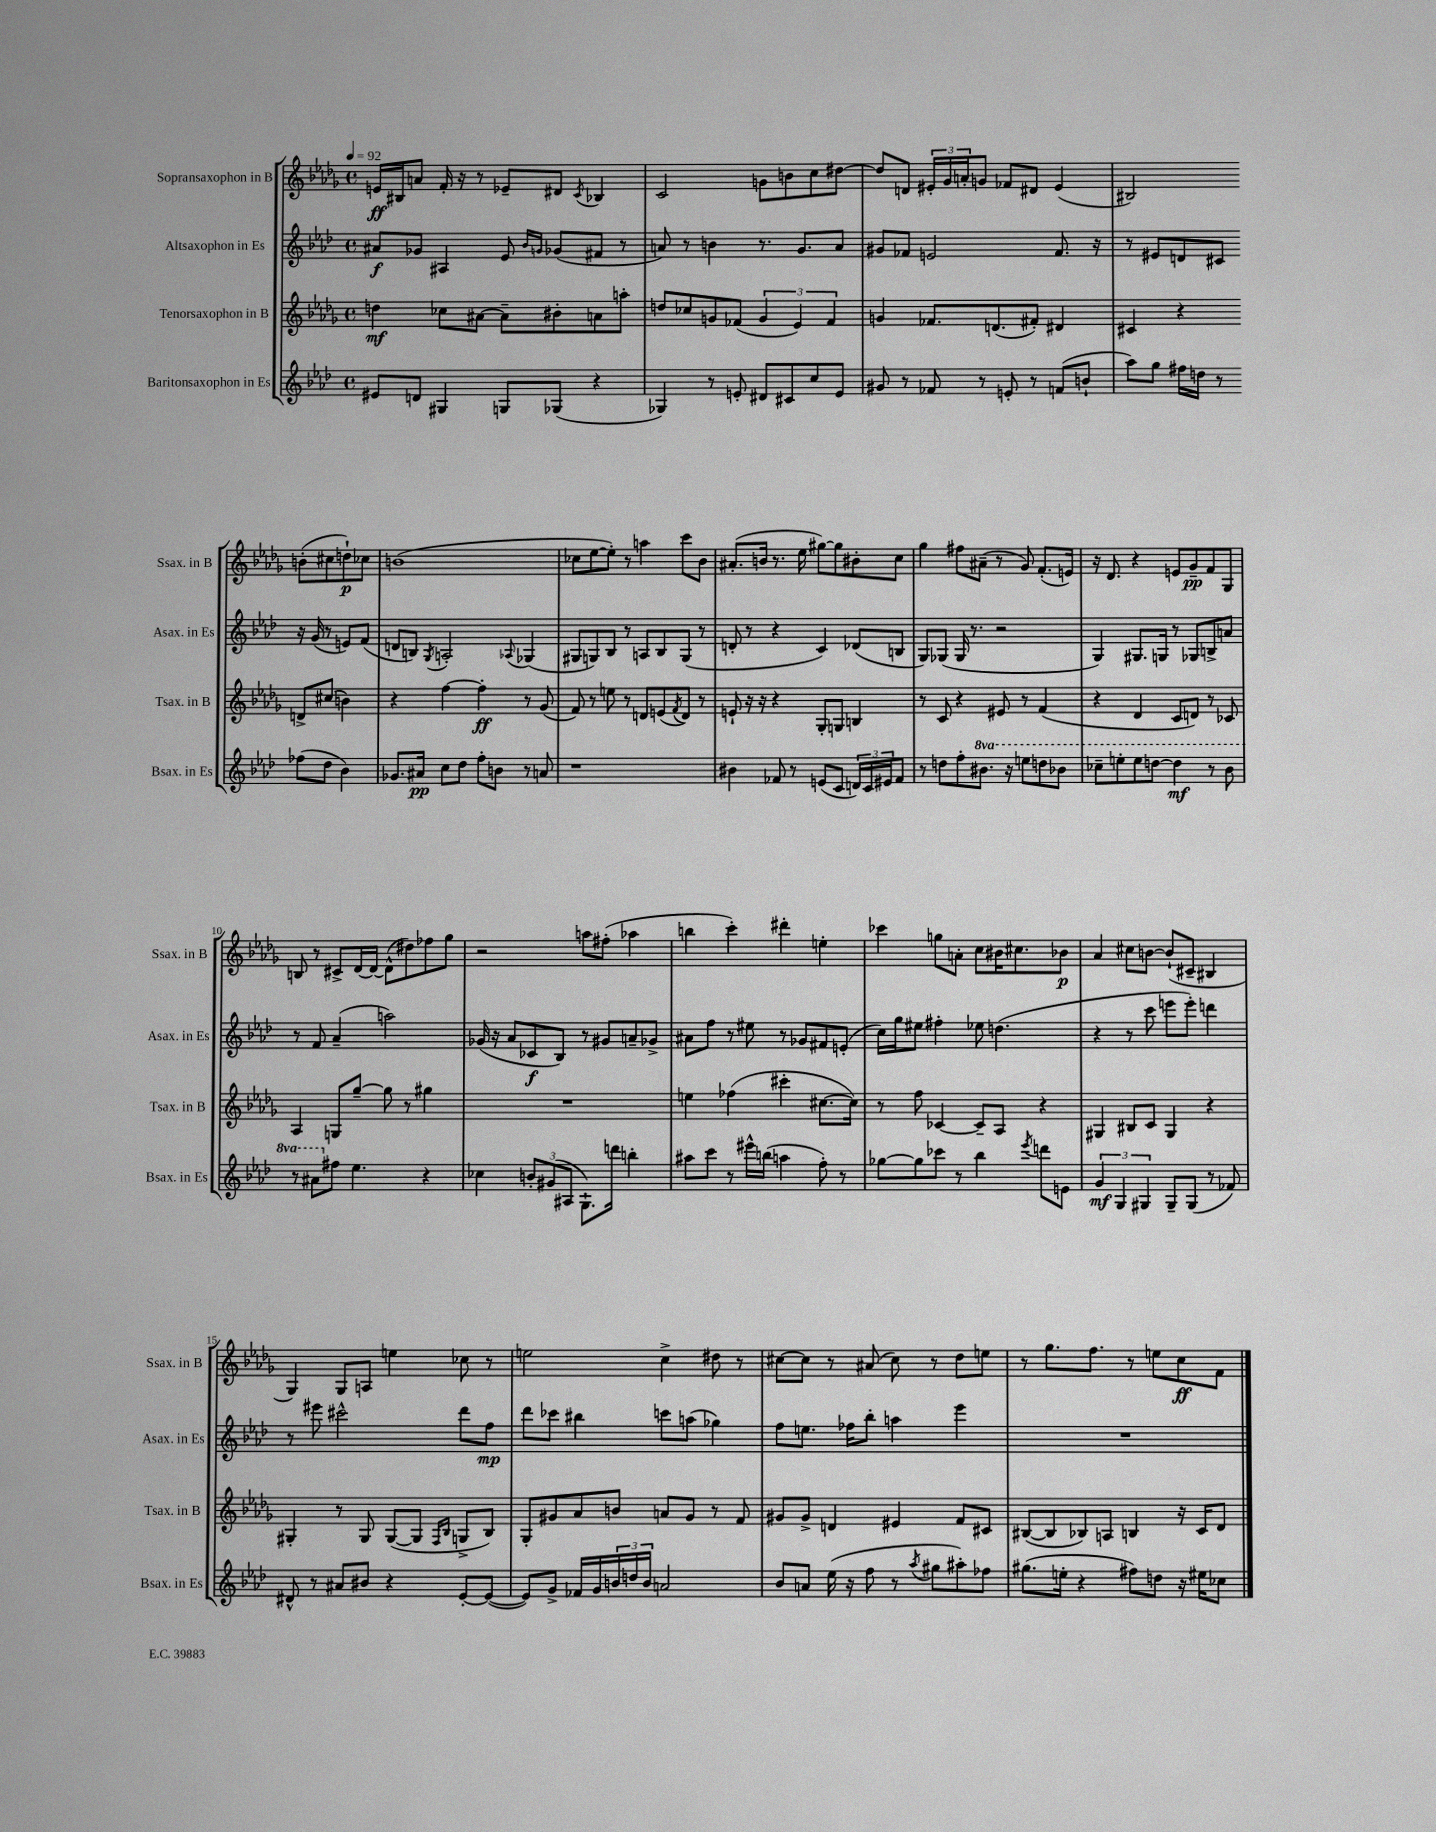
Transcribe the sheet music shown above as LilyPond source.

<<
\new StaffGroup <<
\new Staff = "s0" \with { instrumentName = "Sopransaxophon in B" shortInstrumentName = "Ssax. in B" } {
    \clef treble \key des \major \defaultTimeSignature \time 4/4 \tempo 4 = 92
    e'16\ff bis16 a'8 f'16-. r16 r8 ees'8-- dis'8 \acciaccatura { c'8 } bes4 |
    c'2 g'8 b'8 c''8 dis''8~ |
    dis''8 d'8 \tuplet 3/2 { eis'16-. ges'16 a'16-. } g'8 fes'8 dis'8 eis'4( |
    bis2) b'8-.( cis''8 d''8-!\p) ces''8 |
    b'1( |
    ces''8 ees''8~ ees''8-.) r8 a''4 c'''8 bes'8 |
    ais'8.-.( b'16 r8. ees''16 gis''8~) gis''8 bis'8-. c''8 |
    ges''4 fis''8 ais'8--( r8 ges'8) f'8.-.( e'16) |
    r16 des'8. r4 e'8 ges'8--\pp f'8 ges8 |
    b8 r8 cis'8-> des'16~ des'16~ des'8-^( dis''8) fes''8 ges''8 |
    r2 a''8 fis''8-.( aes''4 |
    b''4 c'''4-.) dis'''4-. e''4-. |
    ces'''4 g''8 a'8-. c''8 bis'16 cis''8. bes'8\p |
    aes'4 cis''8 b'8~ b'8-!( cis'8-- bis4 |
    ges4) ges8 a8 e''4 ces''8 r8 |
    e''2 c''4-> dis''8 r8 |
    cis''8~ cis''8 r8 ais'8( cis''8) r8 des''8 e''8 |
    r8 ges''8. f''8. r8 e''8 c''8\ff f'8 \bar "|." |
}
\new Staff = "s1" \with { instrumentName = "Altsaxophon in Es" shortInstrumentName = "Asax. in Es" } {
    \clef treble \key aes \major \defaultTimeSignature \time 4/4
    ais'8\f ges'8 ais4 ees'8 \grace { bes'16 g'16 } ges'8( fis'8 r8 |
    a'8) r8 b'4 r8. g'8. a'8 |
    gis'8 fes'8 e'2 fes'8. r16 |
    r8 eis'8 d'8 cis'8 r16 g'16( r8 e'8) f'8( |
    d'8 b8) \acciaccatura { g8 } a2-. \appoggiatura { aes8 } ges4( |
    gis8 g8) bes8 r8 a8 bes8 g8( r8 |
    d'8-. r8 r4 c'4) des'8( b8 |
    g8) ges8( ges16 r8. r2 |
    g4) gis8. g16 r8 ges8 b8-> a'8 |
    r8 f'8 aes'4--( a''2) |
    ges'16( r16 aes'8 ces'8\f bes8) r8 gis'8 a'8-- ges'8-> |
    ais'8 f''8 r8 eis''8 r8 ges'8 fis'8 e'8-.( |
    c''16) g''16 eis''8 fis''4-. ees''8 d''4.( |
    r4 r8 c'''8 e'''8 e'''8-.) d'''4 |
    r8 eis'''8 cis'''2-^ des'''8 f''8\mp |
    des'''8 ces'''8 bis''4 c'''8 a''8( ges''4) |
    f''8 e''8. fes''16 bes''8-. a''4 ees'''4 |
    R1 \bar "|." |
}
\new Staff = "s2" \with { instrumentName = "Tenorsaxophon in B" shortInstrumentName = "Tsax. in B" } {
    \clef treble \key des \major \defaultTimeSignature \time 4/4
    d''4\mf ces''8 ais'8~ ais'8-- bis'8-. a'8 a''8-. |
    d''8 ces''8 g'8 fes'8( \tuplet 3/2 { g'4 ees'4) fes'4 } |
    g'4 fes'8. d'8.( fis'8-.) dis'4 |
    cis'4 r4 d'8-> cis''8( b'4) |
    r4 f''4~ f''4-.\ff r8 ges'8( |
    f'8) r8 e''8 r8 d'8 e'8( \acciaccatura { f'8 } d'8) r8 |
    e'8-! r16 r16 r4 ges8-. g8 b4 |
    r8 c'8 r4 eis'8 r8 f'4( |
    r4 des'4 c'8 d'8) r8 ces'8 |
    aes4 g8 ges''8~-- ges''8 r8 gis''4 |
    R1 |
    e''4 fes''4( cis'''4-. cis''8.~ cis''16) |
    r8 f''8 ces'4~ ces'8-- aes8 r4 |
    gis4 bis8 c'8 gis4 r4 |
    gis4-. r8 gis8 gis8~( gis8 \grace { f16 bes16 } g8-> bes8) |
    ges8-. gis'8 aes'8 b'8 a'8 gis'8 r8 f'8 |
    gis'8 gis'8-> d'4 eis'4 f'8 cis'8 |
    bis8~( bis8 bes8) a8 b4 r16 c'16 des'8 \bar "|." |
}
\new Staff = "s3" \with { instrumentName = "Baritonsaxophon in Es" shortInstrumentName = "Bsax. in Es" } {
    \clef treble \key aes \major \defaultTimeSignature \time 4/4 \set Staff.ottavationMarkups = #ottavation-simple-ordinals
    eis'8 d'8 gis4 g8 ges8( r4 |
    ges4) r8 e'8-. dis'8 cis'8 c''8 e'8 |
    gis'8 r8 fes'8 r8 e'8-. r8 f'8( b'8-! |
    aes''8) g''8 fis''16 d''16 r8 fes''8( d''8 bes'4) |
    ges'8. ais'16\pp c''8 des''8 f''8-. b'8 r8 a'8 |
    r1 |
    bis'4 fes'8 r8 e'8( c'8 \tuplet 3/2 { d'16) c'16 eis'16 } fes'8 |
    r8 d''8 f''8-. \ottava #1 bis''8. r16 e'''8 d'''8 bes''8 |
    ces'''8-- e'''8-. e'''8 d'''8~ d'''4\mf r8 bes''8 |
    r8 ais''8 \ottava #0 fis''8 ees''4. r4 |
    ces''4 \tuplet 3/2 { b'8-. gis'8( ais8 } g8.-!) d'''16 b''4-. |
    ais''8 c'''8 r8 eis'''16-^ b''16( a''4 f''8-.) r8 |
    ges''8~ ges''8 ces'''8 r8 bes''4 \acciaccatura { ees'''8 } d'''8 e'8 |
    \tuplet 3/2 { g'4\mf g4 gis4 } gis8-- gis8( r8 fes'8) |
    dis'8-^ r8 ais'8 bis'8 r4 ees'8~-. ees'8~( |
    ees'8) g'8-> fes'16 g'16 \tuplet 3/2 { b'16 d''16 b'16 } a'2 |
    bes'8 a'8 ees''16( r16 f''8 r8 \acciaccatura { aes''8 } gis''8 ais''8-.) fes''8 |
    gis''8.( e''16-. r4 fis''8) d''8 r16 eis''16 ces''8 \bar "|." |
}
>>
>>
